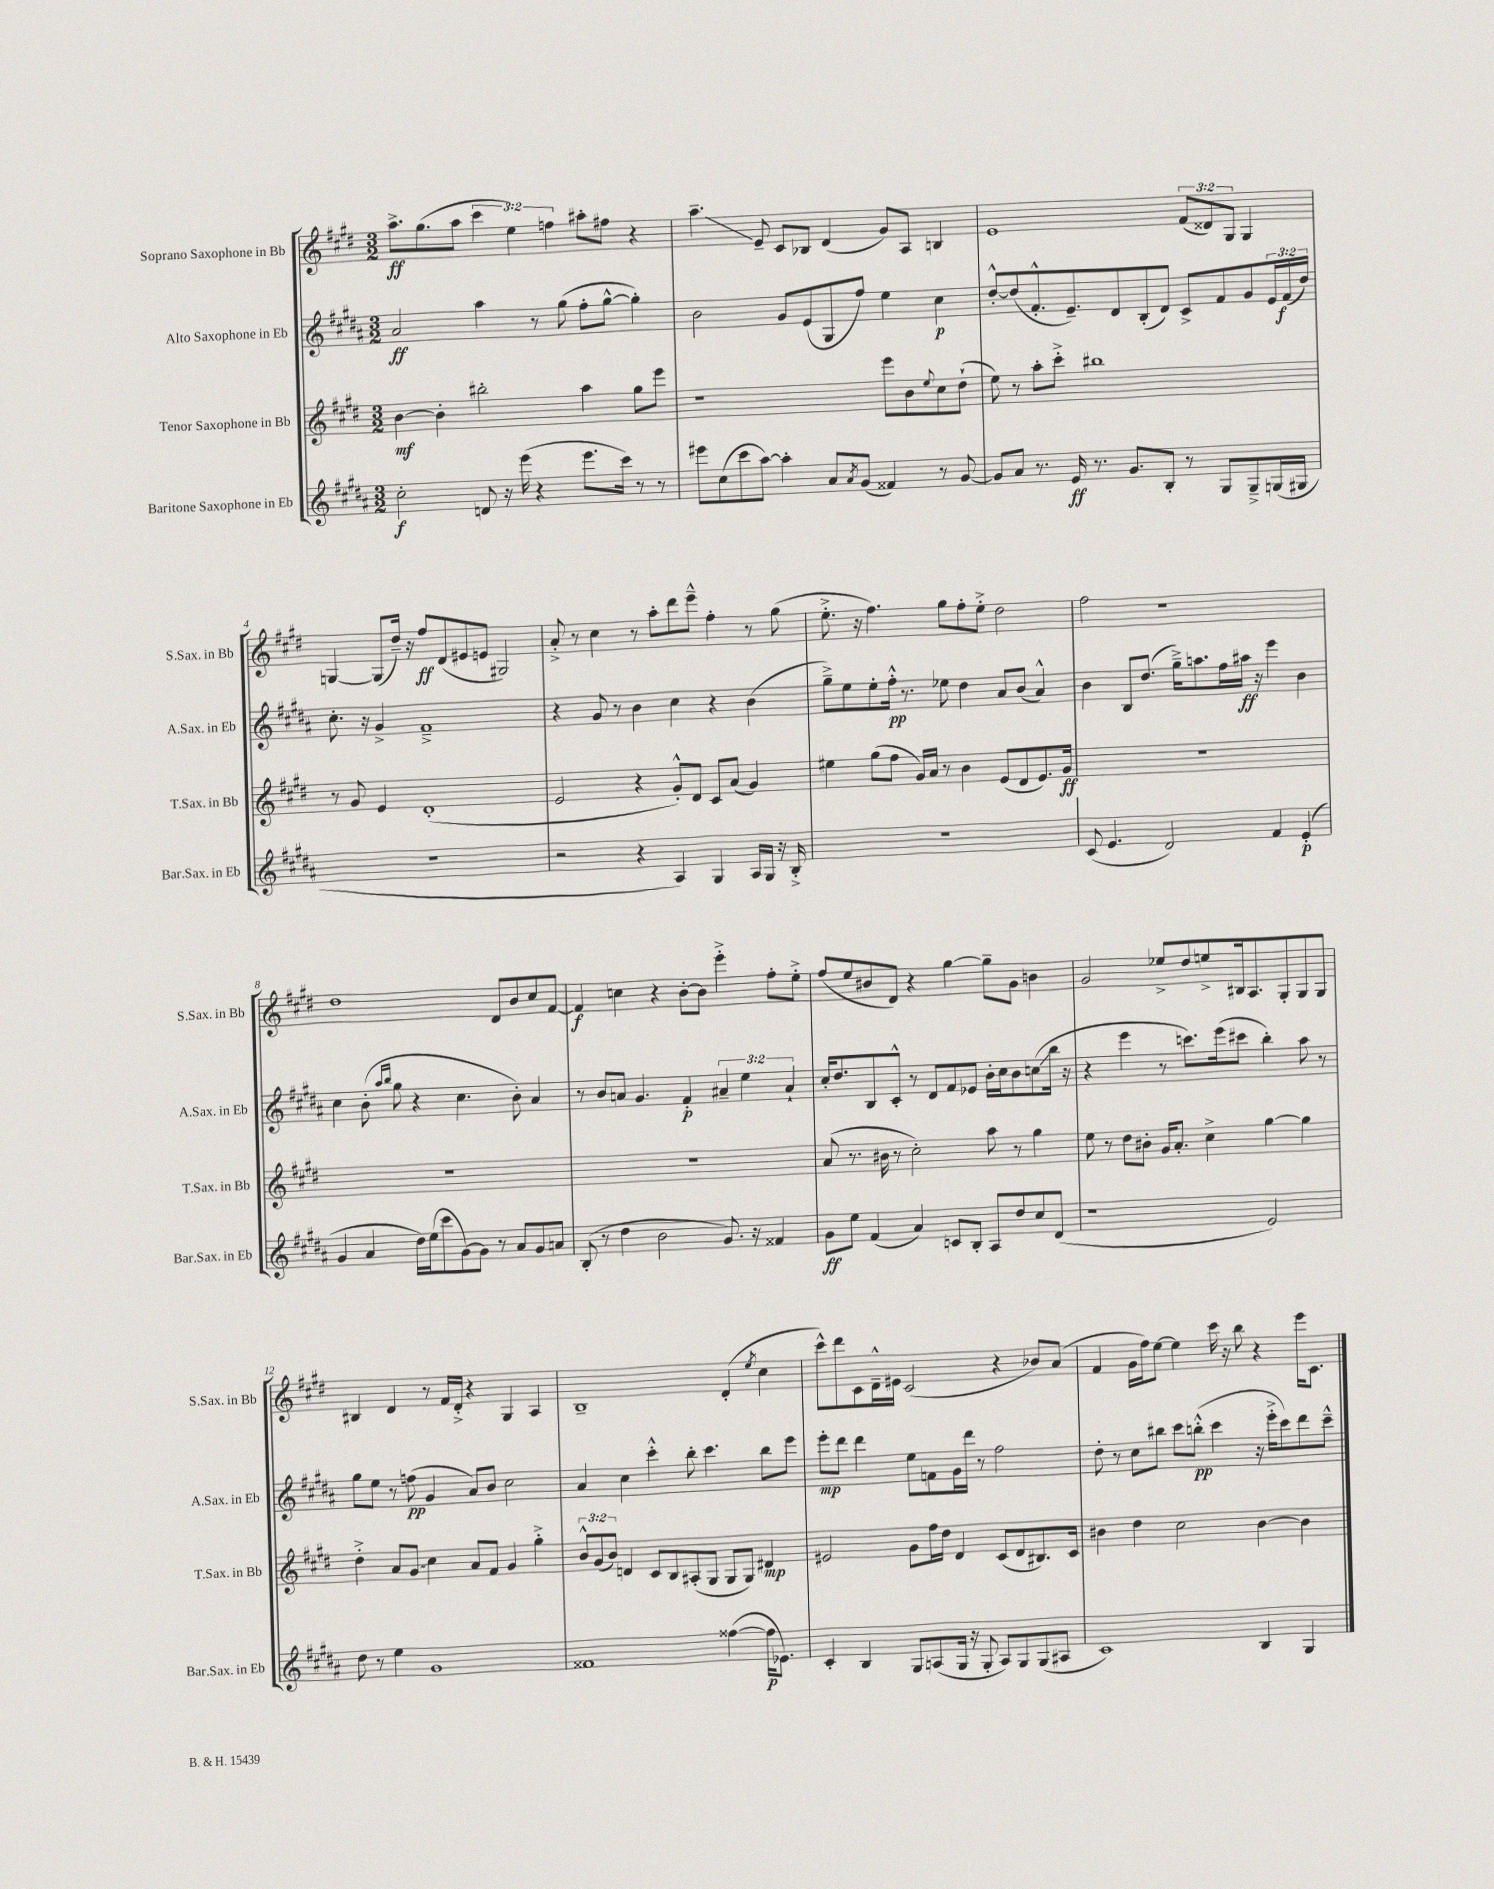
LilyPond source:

<<
\new StaffGroup <<
\new Staff = "s0" \with { instrumentName = "Soprano Saxophone in Bb" shortInstrumentName = "S.Sax. in Bb" } {
    \clef treble \key e \major \numericTimeSignature \time 3/2 \override Staff.TupletNumber.text = #tuplet-number::calc-fraction-text
    a''8.->\ff gis''8.( a''8 \tuplet 3/2 { cis'''4 e''4) f''4 } ais''8-. fis''8 r4 |
    a''4.--\glissando e'8-- cis'8 bes8 dis'4( gis'8) a8 b4 |
    e'1 \tuplet 3/2 { fis'8( disis'8) gis8 } gis4 |
    g4~ g8( dis''16--) r16 fis''8\ff dis'8( eis'8 e'8 gis2) |
    a'8-.-> r8 cis''4 r8 a''8-. dis'''8 e'''8---^ fis''4-. r8 gis''8( |
    e''8.-.-> r16 fis''4.) gis''8 fis''8-. e''8-.-> dis''2 |
    fis''2 r1 |
    dis''1 dis'8 b'8 cis''8 fis'8~ |
    fis'4\f c''4 r4 b'8~-. b'8 e'''4-.-> fis''8-. e''8-.-> |
    fis''8( e''8 bis'8 dis'8) r4 gis''4~ gis''8-- gis'8 b'4 |
    gis'2 ees''8-> dis''8 e''8-> bis16 a8. gis8-. gis8 gis8 |
    bis4 dis'4 r8 fis'16 dis'16-.-> r4 gis4 a4 |
    b1-- dis'4-.( \acciaccatura { e''8 } cis''4 |
    cis'''8-^) dis'''8 cis'8 dis'16---^ eis'16 cis'2( r4 bes'8) a'8( |
    fis'4 gis'16 fis''16) e''8~ e''4 cis'''16 r16 b''8 r4 e'''16 cis'8. \bar "|." |
}
\new Staff = "s1" \with { instrumentName = "Alto Saxophone in Eb" shortInstrumentName = "A.Sax. in Eb" } {
    \clef treble \key b \major \numericTimeSignature \time 3/2 \override Staff.TupletNumber.text = #tuplet-number::calc-fraction-text
    ais'2\ff ais''4 r8 gis''8( fis''8-. gis''8~-^ gis''4-.) |
    b'2 gis'8 e'8( gis8 fis''8) e''4 cis''4\p |
    dis''8~-.-^ dis''8( fis'8.-.-^ e'8.--) dis'8 b8-.( dis'8) cis'8-> fis'8 gis'8 \tuplet 3/2 { e'16 fis'16\f( dis''16) } |
    cis''8.-. r16 gis'4-> fis'1---> |
    r4 gis'8 r8 b'4 cis''4 r4 b'4( |
    gis''8--->) e''8 e''8-. fis''16-.-^\pp r8. ees''8 dis''4 ais'8 b'8( ais'4-^) |
    b'4 b8 dis''8.( gis''16--->) a''8. fis''16 ais''16\ff r16 e'''4 b'4 |
    cis''4 b'8-.( \grace { ais''16 b''16 } gis''8 r4 cis''4. b'8-.) ais'4 |
    r8 b'8 a'8 gis'4. fis'4-.\p \tuplet 3/2 { ais'4-- e''4 ais'4-! } |
    cis''16-. dis''8. b8 cis'8-.-^ r8 dis'8 fis'8 ees'8 b'16-. cis''16 b'8 c''8\glissando( b''16 r16 |
    r4 e'''4 r8 c'''8.) e'''16( cis'''8 b''4-.) ais''8 r8 |
    gis''8 e''8 r8 f''8\pp( gis'4 ais'8) b'8 cis''2 |
    ais'4 cis''4 cis'''4-.-^ b''8-. cis'''4. b''8 e'''8 |
    e'''8-.\mp dis'''8 dis'''4 e''8 f'8 gis'16 dis'''16 r8 fis''2 |
    dis''8-. r8 cis''8 bis''8 cis'''8 b''8-.-^\pp( cis'''4 r16 e'''16-.-> cis'''8) dis'''8 cis'''8---^ \bar "|." |
}
\new Staff = "s2" \with { instrumentName = "Tenor Saxophone in Bb" shortInstrumentName = "T.Sax. in Bb" } {
    \clef treble \key e \major \numericTimeSignature \time 3/2 \override Staff.TupletNumber.text = #tuplet-number::calc-fraction-text
    b'4~\mf b'4-. bis''2-. a''4 gis''8 e'''8 |
    r1 e'''8 b'8 \appoggiatura { e''8 } cis''8 dis''8-!( |
    e''8) r8 a''8-. cis'''8-.-> bis''1 |
    r8 gis'8 e'4 dis'1-.( |
    e'2 r4 gis'8-.-^) dis'8 cis'8 a'8( gis'4) |
    eis''4 gis''8( fis''8 gis'16) a'16 r8 b'4 e'8( dis'8 e'8.) gis'16\ff |
    R1. |
    R1. |
    R1. |
    a'8( r8. bis'16 r8 cis''2-.) a''8 r8 gis''4 |
    e''8 r8 dis''8 bis'8-. gis'16 a'8.-. cis''4-> gis''4~ gis''4 |
    dis''4-.-> a'8 \once \override Glissando.style = #'zigzag gis'8\glissando cis''4 a'8 fis'8 gis'4 gis''4-.-> |
    \tuplet 3/2 { b'8-^ gis'8( b'8) } d'4 cis'8 b8 ais8-.( gis8 gis8 gis8) dis'4\mp |
    eis'2 gis'8 fis''16 dis''16 dis'4 cis'8( dis'8 bis8.) cis'16 |
    bis'4 dis''4 cis''2 bis'4~ bis'4 \bar "|." |
}
\new Staff = "s3" \with { instrumentName = "Baritone Saxophone in Eb" shortInstrumentName = "Bar.Sax. in Eb" } {
    \clef treble \key b \major \numericTimeSignature \time 3/2
    cis''2-.\f d'8 r16 e'''16( r4 e'''8. cis'''16) r8 r8 |
    eis'''8 cis''8( cis'''8 ais''8~) ais''4-. ais'8 \acciaccatura { ais'8 } gis'8( fisis'4) r8 gis'8~ |
    gis'8 ais'8 r8. e'16\ff r8. gis'8. b8-. r8 gis8 gis8---> g16( gis16 |
    R1. |
    r2 r4 ais4) gis4 ais16 gis16 r16 b16-.-> |
    R1. |
    cis'8( e'4. dis'2) fis'4 e'4-.\p( |
    gis'4 ais'4 dis''16) e''16( cis'''8 gis'8~) gis'8 r8 ais'8 gis'8 a'8 |
    b8-.( r8 dis''4 b'2 gis'8.) r16 fisis'4 |
    gis'8\ff e''8 fis'4( ais'4) c'8 b8-. ais8 dis''8 cis''8 dis'8( |
    r1 e'2) |
    dis''8 r8 e''4 gis'1 |
    fisis'1 fisis''4~( fisis''16\p ees'8.) |
    cis'4-. b4 gis8 a8( gis16 r16 gis8-. a8) gis8 gis8( ais8 |
    cis'1) b4 gis4 \bar "|." |
}
>>
>>
